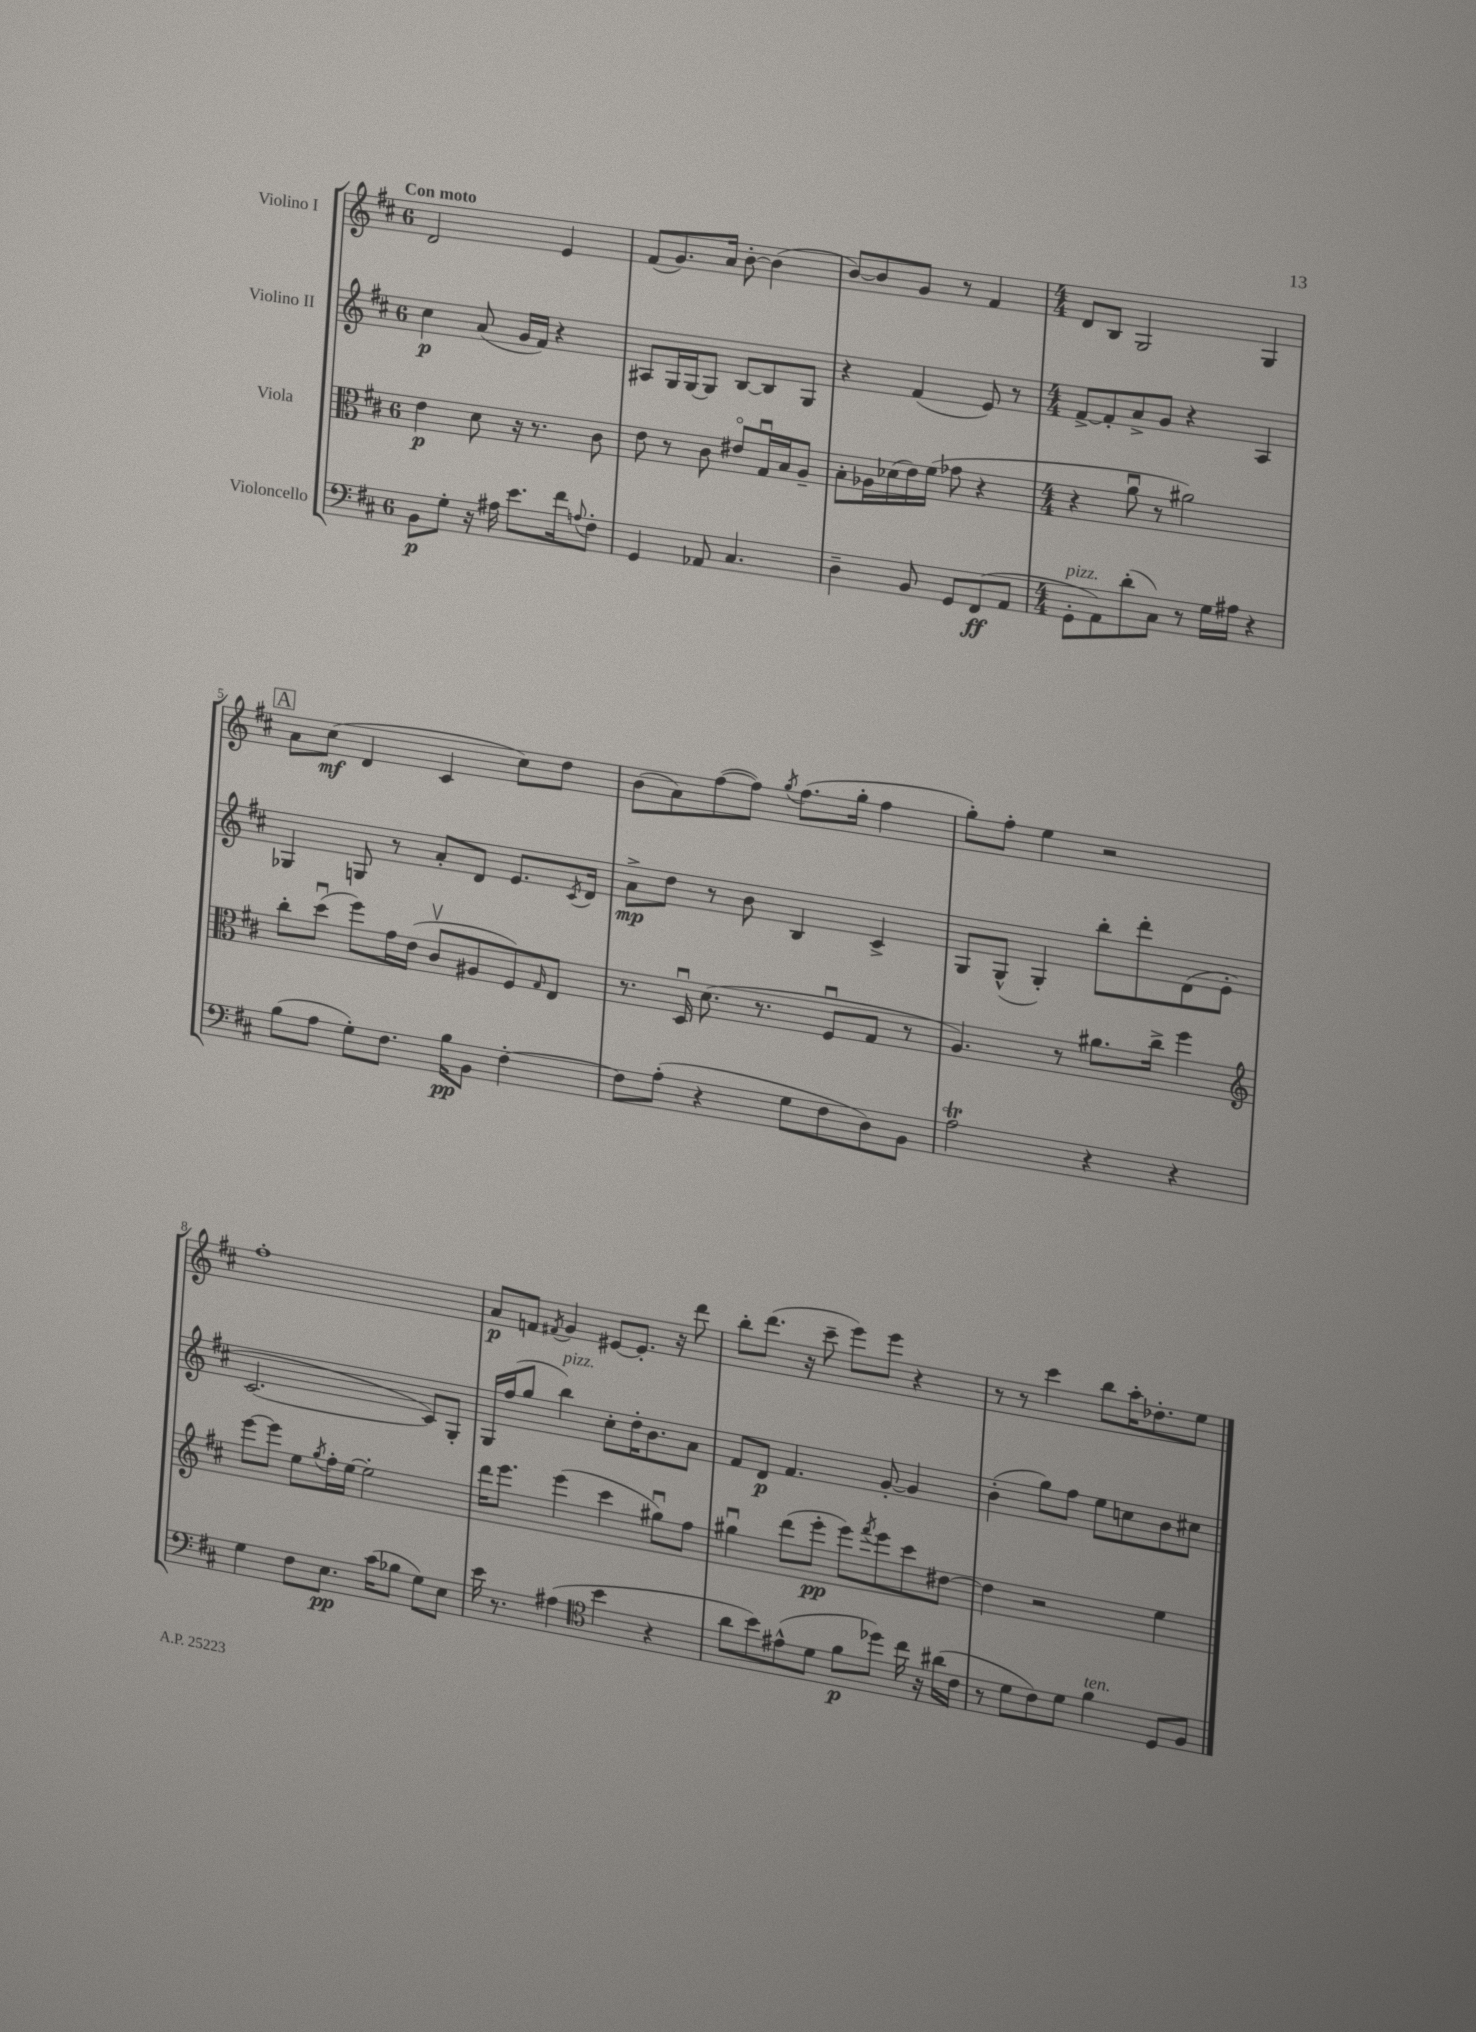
<<
\new StaffGroup <<
\new Staff = "s0" \with { instrumentName = "Violino I" } {
    \clef treble \key d \major \once \override Staff.TimeSignature.style = #'single-digit \time 6/8 \tempo "Con moto"
    d'2 e'4 |
    fis'8( g'8.) a'16 b'8~-. b'4( |
    b'8~) b'8 g'8 r8 fis'4 |
    \numericTimeSignature \time 4/4 d'8 b8 g2 g4 |
    \mark \markup { \box "A" } a'8 cis''8\mf( d'4 cis'4 cis''8) d''8 |
    b'8( a'8) fis''8~( fis''8) \acciaccatura { g''8 } fis''8.( g''16-. fis''4 |
    g''8-.) fis''8-. e''4 r2 |
    fis''1-. |
    a'8\p f'8 \acciaccatura { fis'8 } g'4 eis'8~ eis'8.-. r16 d'''8 |
    b''8-. d'''8.( r16 cis'''8-- e'''8) e'''8 r4 |
    r8 r8 cis'''4 b''8 a''16-. des''8.-. e''8 \bar "|." |
}
\new Staff = "s1" \with { instrumentName = "Violino II" } {
    \clef treble \key d \major \once \override Staff.TimeSignature.style = #'single-digit \time 6/8
    cis''4\p a'8( g'16 fis'16) r4 |
    ais8 g16 g16~ g8 b8~ b8 g8 |
    r4 fis'4( e'8) r8 |
    \numericTimeSignature \time 4/4 fis'8~-> fis'8-. a'8-> g'8 r4 a4 |
    \mark \markup { \box "A" } ges4 g8 r8 a'8-. d'8 e'8. \acciaccatura { cis'8 } d'16 |
    a'8->\mp d''8 r8 b'8 b4 cis'4-> |
    g8 g8-^( g4-.) b''8-. d'''8-. d'8( e'8-. |
    cis'2.~ cis'8) g8-. |
    g16 fis''16( g''8 b''4^\markup { \italic "pizz." }) cis''8-. d''16-. b'8. a'8 |
    fis'8 d'8\p fis'4. g'8~-. g'4 |
    b'4-.( g''8) fis''8 e''8 c''8 b'8 cis''8 \bar "|." |
}
\new Staff = "s2" \with { instrumentName = "Viola" } {
    \clef alto \key d \major \once \override Staff.TimeSignature.style = #'single-digit \time 6/8
    e'4\p d'8 r16 r8. cis'8 |
    e'8 r8 cis'8 eis'8\flageolet g16\downbow b16 a8-- |
    b8-. aes16 des'16( e'16) fis'16( ges'8 r4 |
    \numericTimeSignature \time 4/4 r4 a'8\downbow r8 ais'2) |
    \mark \markup { \box "A" } cis''8-. d''8\downbow( fis''8) g'16 e'16( cis'8\upbow ais8 fis8) \grace { g16 } e8 |
    r8. d16\downbow d'8.( r8. fis8\downbow g8 r8 |
    a4.) r8 ais'8. cis''16-> fis''4 |
    \clef treble e'''8~ e'''8 e''8 \acciaccatura { g''8 } fis''16-. e''16~ e''2-. |
    d'''16 e'''8. e'''4( cis'''4 gis''8\downbow) fis''8 |
    gis''4\downbow d'''8( e'''8-.\pp e'''8) \acciaccatura { fis'''8 } e'''8 cis'''8 dis''8~ |
    dis''4 r2 e''4 \bar "|." |
}
\new Staff = "s3" \with { instrumentName = "Violoncello" } {
    \clef bass \key d \major \once \override Staff.TimeSignature.style = #'single-digit \time 6/8
    b,8\p g8-. r16 ais16 e'8. fis'16 \appoggiatura { a8 } fis8-. |
    g,4 aes,8 cis4. |
    d4-- b,8 g,8 fis,8\ff( a,8 |
    \numericTimeSignature \time 4/4 g,8-.^\markup { \italic "pizz." } a,8) d'8-.( cis8) r8 g16 ais16 r4 |
    \mark \markup { \box "A" } b8( a8 g8-.) fis8. b16\pp b,8 fis4~-. |
    fis8 a8-.( r4 g8 fis8 d8) b,8 |
    a2\trill r4 r4 |
    g4 fis8 e8.\pp cis'16( bes8 g8) e8 |
    e'16 r8. ais4( \clef tenor b'4 r4 |
    a'8 b'8) eis'8-^( d'8 fis'8\p des''8) cis''16 r16 ais'16( cis'16 |
    r8 d'8 cis'8) d'8 fis'4^\markup { \italic "ten." } d8 fis8 \bar "|." |
}
>>
>>
